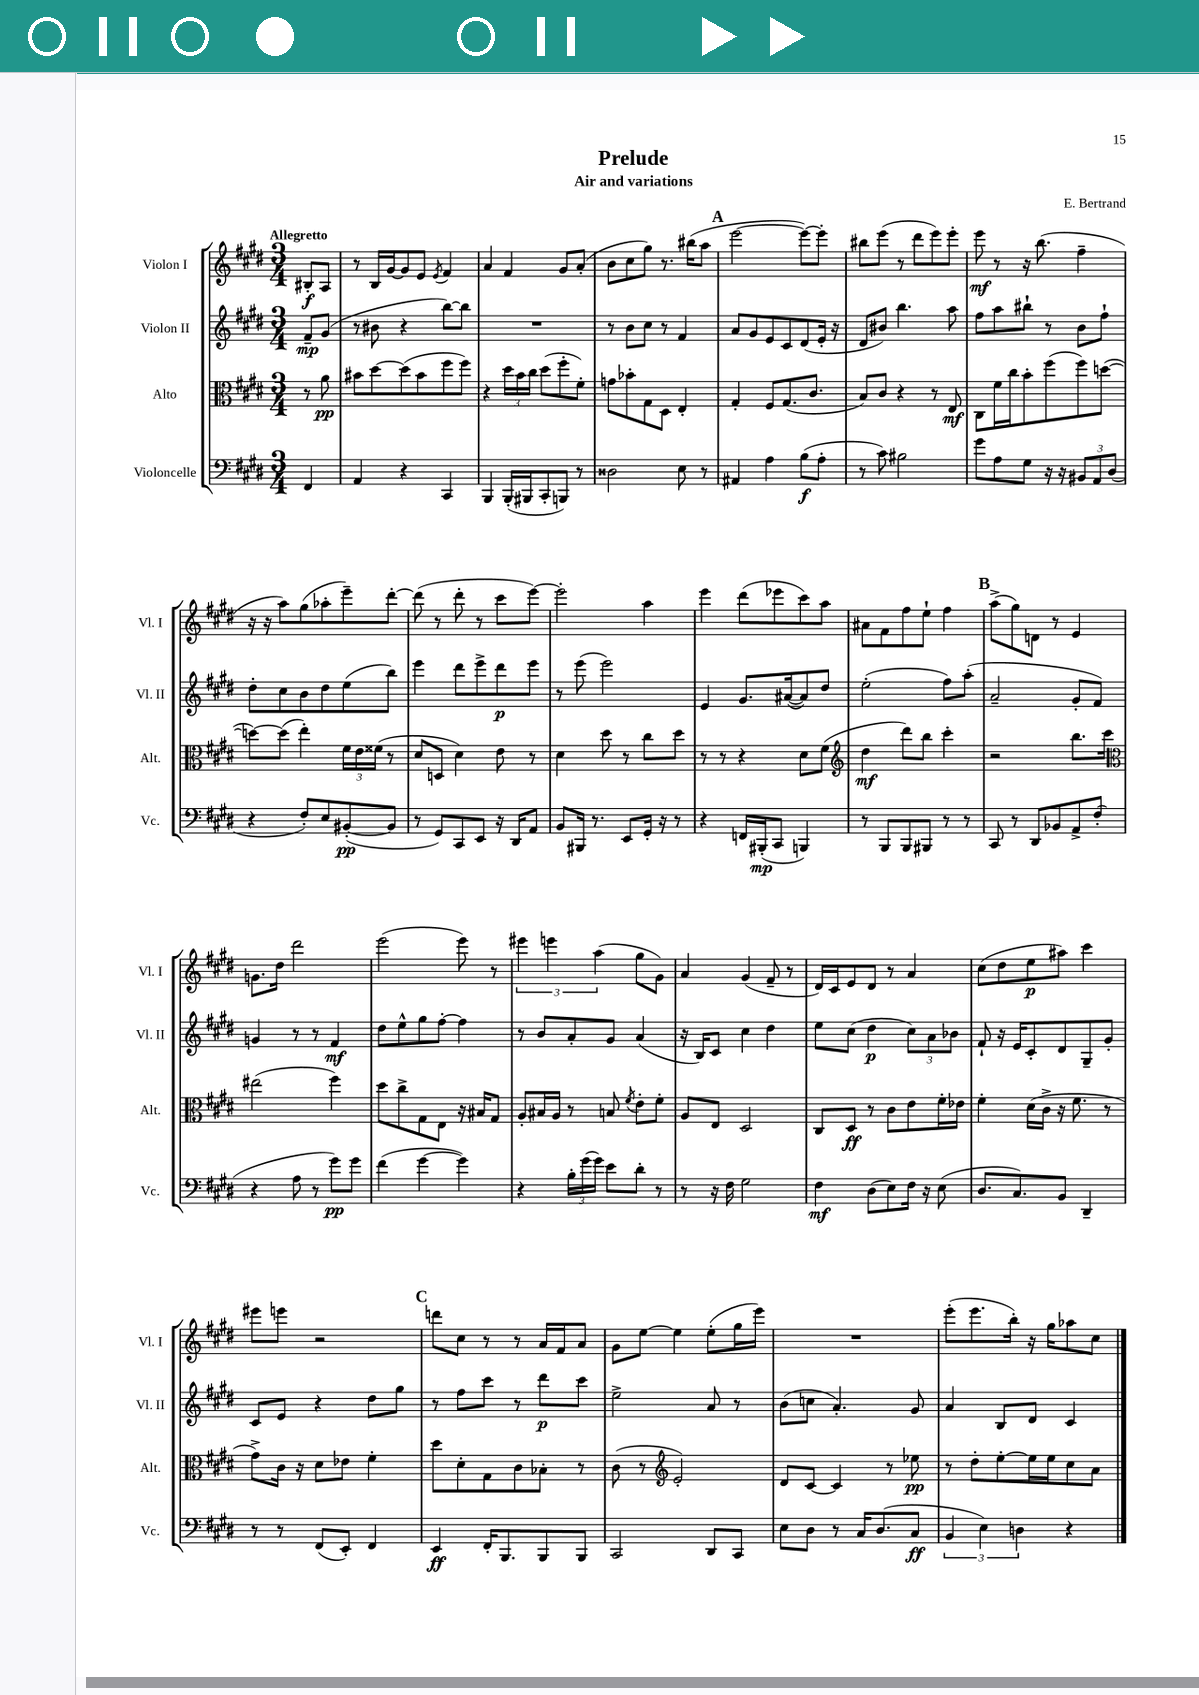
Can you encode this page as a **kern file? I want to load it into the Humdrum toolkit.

**kern	**dynam	**kern	**dynam	**kern	**dynam	**kern	**dynam
*part4	*part4	*part3	*part3	*part2	*part2	*part1	*part1
*staff4	*staff4	*staff3	*staff3	*staff2	*staff2	*staff1	*staff1
*I"Violoncelle	*	*I"Alto	*	*I"Violon II	*	*I"Violon I	*
*I'Vc.	*	*I'Alt.	*	*I'Vl. II	*	*I'Vl. I	*
*clefF4	*	*clefC3	*	*clefG2	*	*clefG2	*
*k[f#c#g#d#]	*	*k[f#c#g#d#]	*	*k[f#c#g#d#]	*	*k[f#c#g#d#]	*
*M3/4	*	*M3/4	*	*M3/4	*	*M3/4	*
=	=	=	=	=	=	=	=
!	!	!	!	!	!	!LO:TX:a:B:t=Allegretto	!
4FF#/	.	8r	.	8f#~/L	mp	8B#X'/L	f
.	.	8a\	pp	(8g#/J	.	8A/J	.
=1	=1	=1	=1	=1	=1	=1	=1
4AA/	.	8b#X\L	.	8r	.	8r	.
.	.	[8dd#\	.	8b#X\	.	16B/LL	.
.	.	.	.	.	.	[16g#/J	.
4r	.	(8dd#\]	.	4r	.	8g#/]	.
.	.	8b#\	.	.	.	8e/J	.
.	.	.	.	.	.	8qe/	.
4CC#/	.	8ff#\	.	[8bb\L)	.	4f#/	.
.	.	8ff#\J)	.	8bb\J]	.	.	.
=2	=2	=2	=2	=2	=2	=2	=2
4BBB/	.	4r	.	2.r	.	4a/	.
(16BBB'/LL	.	24dd#\LL	.	.	.	4f#/	.
.	.	24b\	.	.	.	.	.
16BBB#X/J	.	.	.	.	.	.	.
.	.	24cc#\JJ	.	.	.	.	.
8CC#'/	.	(8dd#\L	.	.	.	.	.
8BBBn/J)	.	8ff#'\	.	.	.	8g#/L	.
8r	.	8f#'\J)	.	.	.	(8a'/J	.
=3	=3	=3	=3	=3	=3	=3	=3
2D##X\	.	8gn\L	.	8r	.	8b\L	.
.	.	8b-X'\	.	8b\L	.	8cc#\	.
.	.	8G#\	.	8cc#\J	.	8gg#\J)	.
.	.	8D#\J	.	8r	.	8.r	.
8E\	.	4E'/	.	4f#/	.	.	.
.	.	.	.	.	.	(16bb#X\KL	.
8r	.	.	.	.	.	8aa\J	.
!!LO:REH:place=s1:t=A
=4	=4	=4	=4	=4	=4	=4	=4
4AA#X/	.	4G#'/	.	8a/L	.	[2eee\	.
.	.	.	.	8g#/	.	.	.
4A\	.	8F#/L	.	8e/	.	.	.
.	.	(8.G#/	.	8c#/	.	.	.
(8B\L	f	.	.	(8d#/	.	8eee\L_)	.
.	.	8.c#/J	.	.	.	.	.
8A'\J	.	.	.	16e'/Jk	.	8eee'\J]	.
.	.	.	.	16r	.	.	.
=5	=5	=5	=5	=5	=5	=5	=5
8r	.	8B/L)	.	8d#/L	.	8bb#X\L	.
8c#\)	.	8c#/J	.	8b#X/J)	.	(8eee\J	.
2B#X\	.	4r	.	4.bb\	.	8r	.
.	.	.	.	.	.	8ddd#\L	.
.	.	8r	.	.	.	8eee\)	.
.	.	8E/	mf	8aa\	.	8eee'\J	.
=6	=6	=6	=6	=6	=6	=6	=6
8g#\L	.	8C#\L	.	8ff#\L	.	8eee\	mf
8A\	.	16f#\L	.	8aa\	.	8r	.
.	.	16cc#\J	.	.	.	.	.
8G#\J	.	8b'\	.	8bb#X`\J	.	16r	.
.	.	.	.	.	.	(8.bb\	.
16r	.	(8ff#\	.	8r	.	.	.
16r	.	.	.	.	.	.	.
12BB#X/L	.	8ff#\)	.	8b\L	.	4ff#~\	.
12AA/	.	.	.	.	.	.	.
.	.	([8ddn\J	.	8ff#`\J	.	.	.
(12D#/J	.	.	.	.	.	.	.
!!LO:LB:g=z
=7	=7	=7	=7	=7	=7	=7	=7
4r	.	8ddn\L_)	.	8dd#'\L	.	16r	.
.	.	.	.	.	.	16r	.
.	.	(8dd\J]	.	8cc#\	.	8aa\L)	.
8F#'/L)	.	4ee'\)	.	8b\	.	(8gg#\	.
8E/	.	.	.	8dd#\	.	8aa-X'\	.
([8BB#X'/	pp	24f#\LL	.	(8ee\	.	8eee~\)	.
.	.	24e\	.	.	.	.	.
.	.	(24f##X\JJ	.	.	.	.	.
8BB#/J]	.	8r	.	8bb\J)	.	[8ddd#'\J	.
=8	=8	=8	=8	=8	=8	=8	=8
8r	.	8d#/L	.	4eee\	.	(8ddd#\]	.
8GG#/L)	.	8Dn/J	.	.	.	8r	.
8CC#/	.	4d#\)	.	8ddd#\L	.	8ddd#'\	.
8EE/J	.	.	.	8eee^\	.	8r	.
16r	.	8e\	.	8ddd#\	p	8ccc#\L	.
16DD#/KL	.	.	.	.	.	.	.
8AA/J	.	8r	.	8eee\J	.	[8eee\J)	.
=9	=9	=9	=9	=9	=9	=9	=9
8BB/L	.	4d#\	.	8r	.	2eee'\]	.
16BBB#X/Jk	.	.	.	(8eee\	.	.	.
8.r	.	.	.	.	.	.	.
.	.	8dd#\	.	2eee\)	.	.	.
8EE/L	.	8r	.	.	.	.	.
16GG#'/Jk	.	8cc#\L	.	.	.	4aa\	.
16r	.	.	.	.	.	.	.
8r	.	8dd#\J	.	.	.	.	.
=10	=10	=10	=10	=10	=10	=10	=10
4r	.	8r	.	4e/	.	4eee\	.
.	.	8r	.	.	.	.	.
16FFn/LL	.	4r	.	8.g#/L	.	(8ddd#\L	.
(16BBB#X'/J	mp	.	.	.	.	.	.
8CC#/J	.	.	.	.	.	8eee-X\	.
.	.	.	.	([16a#X/k	.	.	.
4BBBn/)	.	8d#\L	.	8a#/])	.	8ccc#\)	.
.	.	(8f#\J	.	8dd#/J	.	8aa\J	.
=11	=11	=11	=11	=11	=11	=11	=11
*	*	*clefG2	*	*	*	*	*
8r	.	4dd#\	mf	(2ee'\	.	8a#X\L	.
8BBB/L	.	.	.	.	.	8f#\	.
8BBB/	.	8ddd#\L)	.	.	.	8ff#\	.
8BBB#X/J	.	8bb\J	.	.	.	8ee`\J	.
8r	.	4ccc#'\	.	8ff#\L)	.	4ff#\	.
8r	.	.	.	(8aa'\J	.	.	.
!!LO:REH:place=s1:t=B
=12	=12	=12	=12	=12	=12	=12	=12
8CC#/	.	2r	.	2a~/	.	(8aa^\L	.
8r	.	.	.	.	.	8gg#\)	.
8DD#/L	.	.	.	.	.	8dn\J	.
8BB-X/	.	.	.	.	.	8r	.
8AA^/	.	8.bb\L	.	8g#'/L	.	4e/	.
(8F#'/J	.	.	.	8f#/J)	.	.	.
.	.	16ccc#\Jk	.	.	.	.	.
!!LO:LB:g=z
=13	=13	=13	=13	=13	=13	=13	=13
*	*	*clefC3	*	*	*	*	*
4r	.	(2ee#X\	.	4gn/	.	8.gn\L	.
.	.	.	.	.	.	16dd#\Jk	.
8A\	.	.	.	8r	.	2ddd#\	.
8r	.	.	.	8r	.	.	.
8g#\L)	pp	4ff#\)	.	4f#/	mf	.	.
8g#\J	.	.	.	.	.	.	.
=14	=14	=14	=14	=14	=14	=14	=14
(4f#\	.	8dd#\L	.	8dd#\L	.	(2eee\	.
.	.	8cc#^\	.	8ee^^\	.	.	.
[4g#\	.	8G#\	.	8gg#\	.	.	.
.	.	8E\J	.	[8ff#'\J	.	.	.
4g#\])	.	16r	.	4ff#\]	.	8eee\)	.
.	.	16B#X/KL	.	.	.	.	.
.	.	8G#/J	.	.	.	8r	.
=15	=15	=15	=15	=15	=15	=15	=15
4r	.	8A'/L	.	8r	.	6eee#X\	.
.	.	16B#X/L	.	8b/L	.	.	.
.	.	.	.	.	.	6eeen\	.
.	.	16A/JJ	.	.	.	.	.
24B'\LL	.	8r	.	8a'/	.	.	.
(24g#\	.	.	.	.	.	.	.
24g#\JJ)	.	.	.	.	.	(6aa\	.
8e\L	.	8Bn/	.	8g#/J	.	.	.
.	.	8qf#/	.	.	.	.	.
8d#'\J	.	8e'\L	.	(4a/	.	8gg#\L	.
8r	.	8f#'\J	.	.	.	8g#\J)	.
=16	=16	=16	=16	=16	=16	=16	=16
8r	.	8A/L	.	16r	.	4a/	.
.	.	.	.	16B/KL)	.	.	.
16r	.	8E/J	.	8c#/J	.	.	.
16F#\	.	.	.	.	.	.	.
2G#\	.	2D#/	.	4cc#\	.	(4g#/	.
.	.	.	.	4dd#\	.	8f#~/	.
.	.	.	.	.	.	8r	.
=17	=17	=17	=17	=17	=17	=17	=17
4F#\	mf	8C#/L	.	8ee\L	.	16d#/LL)	.
.	.	.	.	.	.	16c#/J	.
.	.	8D#/J	ff	(8cc#\J	.	8e/	.
(8D#\L	.	8r	.	4dd#\	p	8d#/J	.
8E\)	.	8c#\L	.	.	.	8r	.
16F#\Jk	.	8e\	.	12cc#\L)	.	4a/	.
16r	.	.	.	.	.	.	.
.	.	.	.	12a\	.	.	.
(8E\	.	16f#'\L	.	.	.	.	.
.	.	.	.	12b-X\J	.	.	.
.	.	16e-X\JJ	.	.	.	.	.
=18	=18	=18	=18	=18	=18	=18	=18
8.D#/L	.	4f#'\	.	8f#`/	.	(8cc#\L	.
.	.	.	.	16r	.	8dd#\	.
8.C#/)	.	.	.	16e/KL	.	.	.
.	.	(16d#\LL	.	8c#'/	.	8ee\	p
.	.	16c#^\JJ	.	.	.	.	.
8BB/J	.	16r	.	8d#/	.	8aa#X\J)	.
.	.	8.f#\	.	.	.	.	.
4DD#~/	.	.	.	8G#~/	.	4ccc#\	.
.	.	8r	.	8g#'/J	.	.	.
!!LO:LB:g=z
=19	=19	=19	=19	=19	=19	=19	=19
8r	.	8g#^\L)	.	8c#/L	.	8eee#X\L	.
8r	.	16c#\Jk	.	8e/J	.	8eeen\J	.
.	.	16r	.	.	.	.	.
(8FF#/L	.	8d#\L	.	4r	.	2r	.
8EE'/J)	.	8e-X\J	.	.	.	.	.
4FF#/	.	4f#'\	.	8dd#\L	.	.	.
.	.	.	.	8gg#\J	.	.	.
!!LO:REH:place=s1:t=C
=20	=20	=20	=20	=20	=20	=20	=20
4EE/	ff	8dd#\L	.	8r	.	8dddn\L	.
.	.	8d#'\	.	8ff#\L	.	8cc#\J	.
16FF#'/KL	.	8G#\	.	8ccc#\J	.	8r	.
8.BBB/	.	.	.	.	.	.	.
.	.	8c#\	.	8r	.	8r	.
8BBB/	.	8B-X'\J	.	8ddd#\L	p	16a/LL	.
.	.	.	.	.	.	16f#/J	.
8BBB/J	.	8r	.	8ccc#\J	.	8a/J	.
=21	=21	=21	=21	=21	=21	=21	=21
2CC#/	.	(8c#\	.	2ee^\	.	8g#\L	.
.	.	8r	.	.	.	[8ee\J	.
*	*	*clefG2	*	*	*	*	*
.	.	2e'/)	.	.	.	4ee\]	.
8DD#/L	.	.	.	8a/	.	(8ee'\L	.
8CC#/J	.	.	.	8r	.	16gg#\L	.
.	.	.	.	.	.	16eee\JJ)	.
=22	=22	=22	=22	=22	=22	=22	=22
8E\L	.	8d#/L	.	(8b\L	.	2.r	.
8D#\J	.	[8c#/J	.	8ccn\J	.	.	.
8r	.	4c#/]	.	4.a'/)	.	.	.
16C#/KL	.	.	.	.	.	.	.
(8.D#/	.	.	.	.	.	.	.
.	.	8r	.	.	.	.	.
8C#/J	ff	8ee-X\	pp	8g#/	.	.	.
=23	=23	=23	=23	=23	=23	=23	=23
6BB/	.	8r	.	4a/	.	(8eee'\L	.
.	.	8dd#'\L	.	.	.	8.eee\	.
6E\)	.	.	.	.	.	.	.
.	.	[8ee'\	.	8B/L	.	.	.
.	.	.	.	.	.	16bb'\Jk)	.
6Dn\	.	.	.	.	.	.	.
.	.	16ee\L]	.	8d#/J	.	16r	.
.	.	16ee\J	.	.	.	16gg#\KL	.
4r	.	8cc#\	.	4c#/	.	8aa-X\	.
.	.	8a\J	.	.	.	8cc#\J	.
==	==	==	==	==	==	==	==
*-	*-	*-	*-	*-	*-	*-	*-
